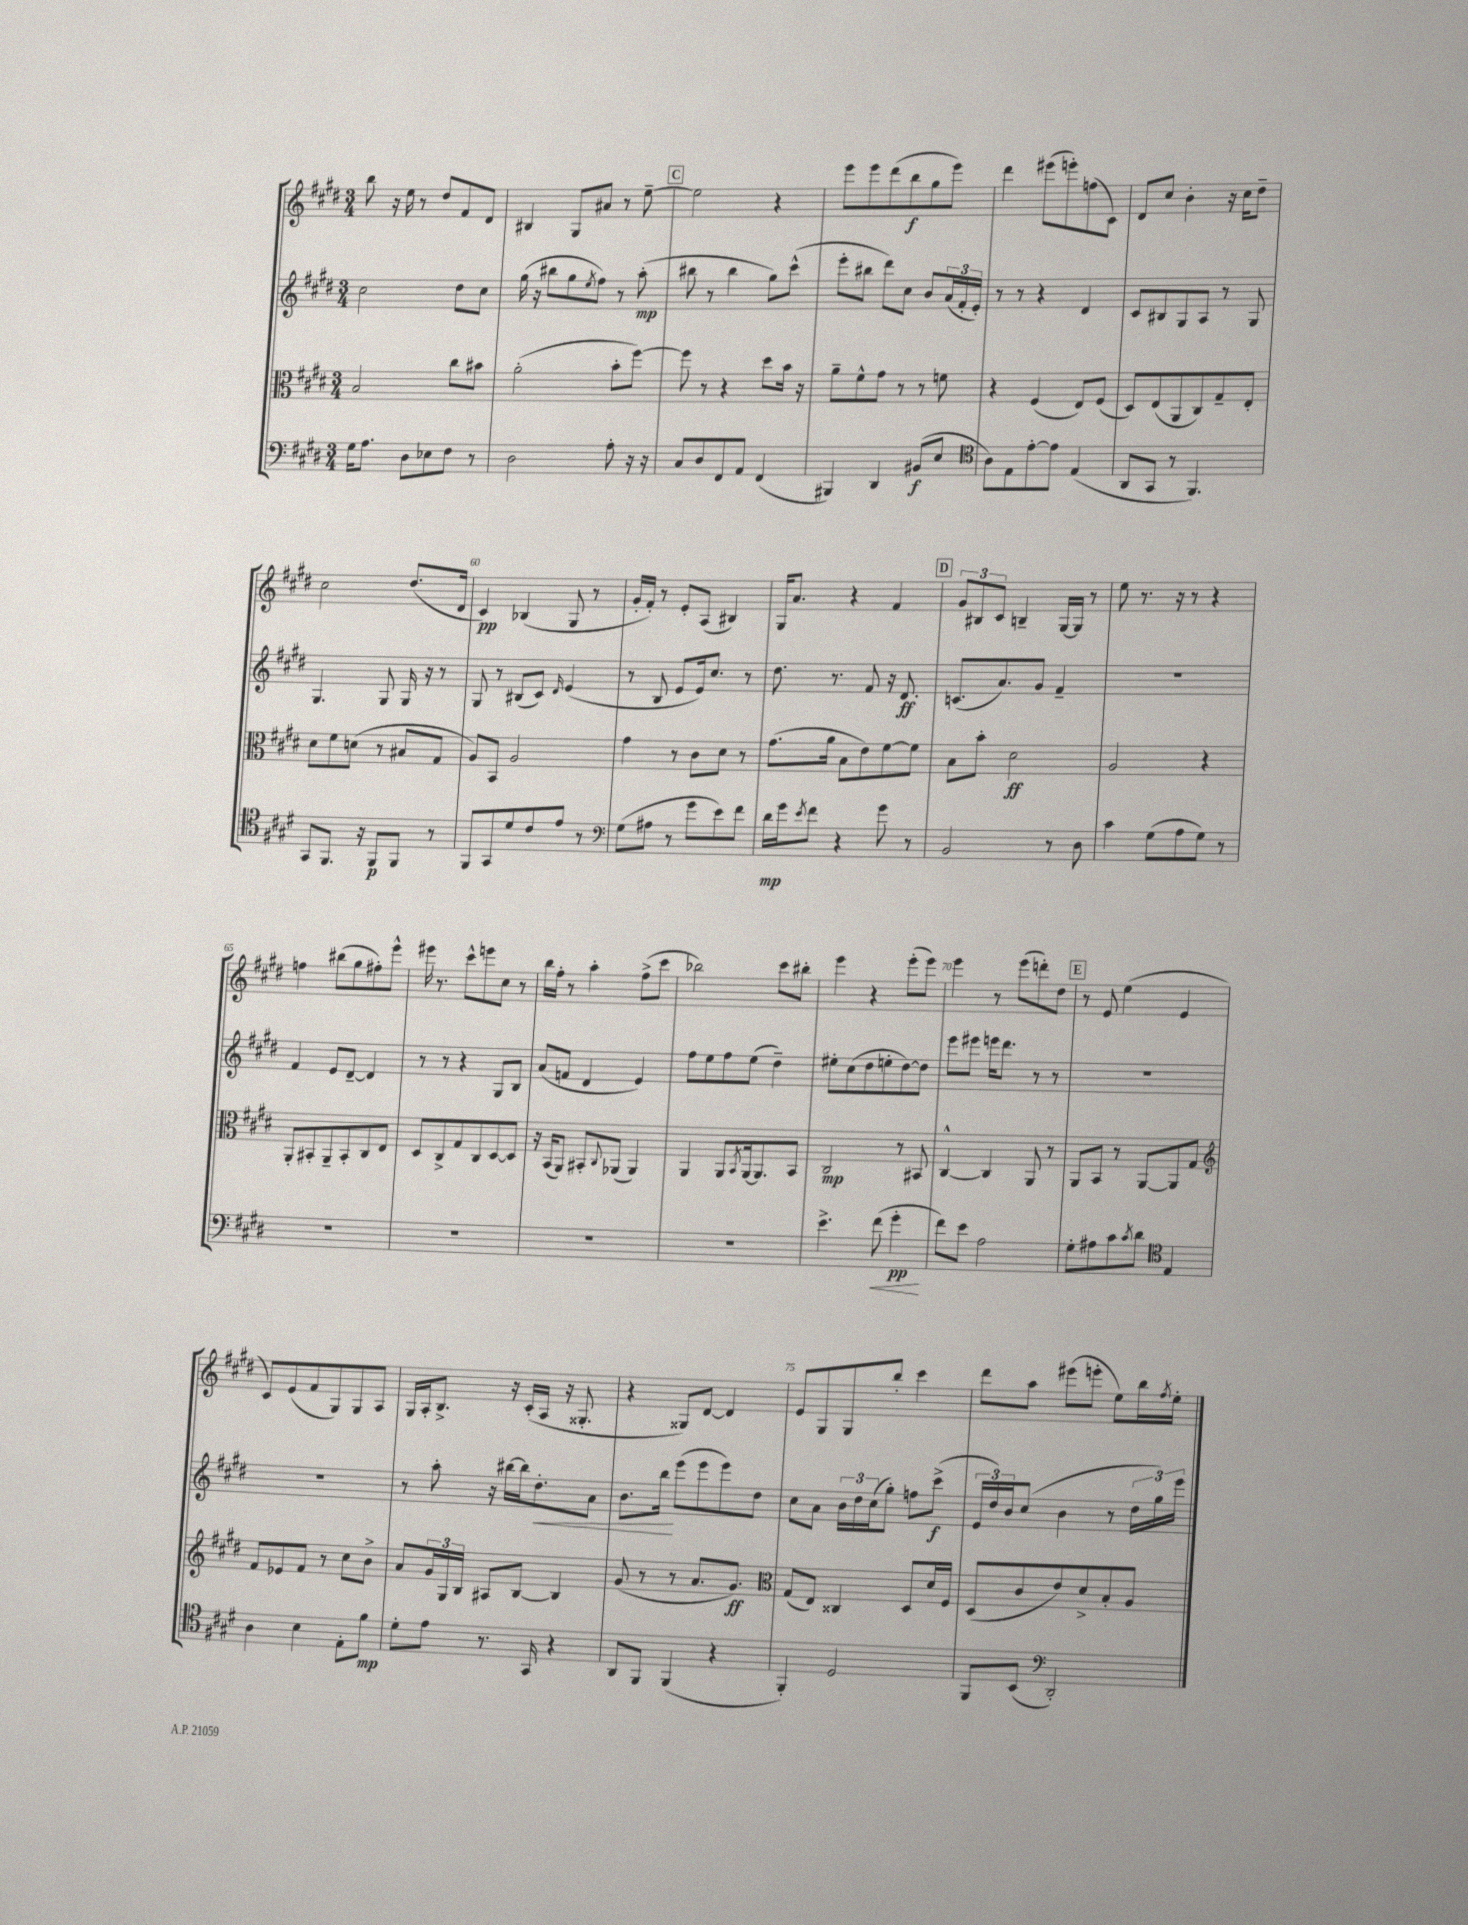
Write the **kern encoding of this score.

**kern	**kern	**kern	**kern
*staff4	*staff3	*staff2	*staff1
*clefF4	*clefC3	*clefG2	*clefG2
*k[f#c#g#d#]	*k[f#c#g#d#]	*k[f#c#g#d#]	*k[f#c#g#d#]
*M3/4	*M3/4	*M3/4	*M3/4
16G#	2B	2cc#	8bb
8.A	.	.	.
.	.	.	16r
.	.	.	16ee
8D#	.	.	8r
8E-	.	.	8dd#
8F#	8cc#	8dd#	8f#
8r	8b#	8cc#	8d#
=	=	=	=
2D#	(2a'	(16gg#	4B#
.	.	16r	.
.	.	8bb#	.
.	.	8gg#	8G#
.	.	8qee	.
.	.	8ff#)	8a#
8A'	8b'	8r	8r
16r	[8ff#)	(8aa'	[8ee~
16r	.	.	.
=	=	=	=
8C#	8ff#]	8bb#	2ee]
8D#	8r	8r	.
8FF#	4r	4bb#	.
8AA	.	.	.
(4FF#	8dd#	8gg#)	4r
.	16b	(8ccc#^^	.
.	16r	.	.
=	=	=	=
4BBB#)	8a~	8eee'	8eee
.	8f#^^	8bb#	8eee
4DD#	8g#	8ddd#)	(8ddd#
.	8r	8cc#	8bb
(8BB#	8r	8b	8gg#
8E	8f	(24a	8eee)
.	.	24f#'	.
.	.	24e')	.
=	=	=	=
*clefC4	*	*	*
8A)	4r	8r	4ddd#
8E	.	8r	.
[8e'	(4F#	4r	(8eee#
8e]	.	.	8eee')
(4E	8E)	4d#	(8ff
.	(8F#	.	8c#)
=	=	=	=
8AA	8D#)	8c#	8d#
8GG#	(8E	8B#	8cc#
8r	8AA	8G#	4b'
4.FF#)	8C#)	8A	.
.	8G#~	8r	16r
.	.	.	16cc#
.	8E'	8G#	8dd#~
=	=	=	=
8GG#	8d#	4.G#	2cc#
8.FF#	8f#	.	.
.	(8d	.	.
16r	.	.	.
8FF#	8r	8G#	.
8FF#	8B#	16G#	(8.dd#
.	.	16r	.
8r	8G#	8r	.
.	.	.	16d#
=	=	=	=
8FF#	8A)	8G#	4c#)
8GG#	8BB	8r	.
8d#	2A	(8B#	(4B-
8c#	.	8c#)	.
.	.	16qqd#	.
8e	.	(4e	8G#
8r	.	.	8r
=	=	=	=
*clefF4	*	*	*
(8G#	4g#	8r	16g#'
.	.	.	16f#')
8A#	.	8B	8r
8r	8r	8e	8e'
8g#	8c#	16e)	(8A
.	.	8.cc#	.
8e)	8d#	.	4B#)
8f#	8r	8r	.
=	=	=	=
16d#	(8.g#	8.dd#	16G#
16g#	.	.	8.a
8qe	.	.	.
8f#	.	.	.
.	16a	8.r	.
4r	8B	.	4r
.	8e)	8f#	.
8g#	[8f#	16r	4f#
.	.	8.d#	.
8r	8f#]	.	.
=	=	=	=
2BB	8B	(8.c	12g#
.	.	.	12B#
.	8b'	.	.
.	.	.	12c#
.	.	8.a)	.
.	2d#	.	4B~
.	.	8g#	.
8r	.	4f#~	[16G#
.	.	.	16G#]
8D#	.	.	8r
=	=	=	=
4c#	2A	2.r	8ee
.	.	.	8.r
(8G#	.	.	.
.	.	.	16r
8A	.	.	8r
8G#)	4r	.	4r
8r	.	.	.
=	=	=	=
2.r	8AA'	4f#	4ff
.	8BB#'	.	.
.	8AA~	8e	(8bb#
.	8BB#'	[8d#~	8gg#
.	8C#	4d#]	8ff#')
.	8E	.	8eee^^
=	=	=	=
2.r	8D#	8r	16eee#
.	.	.	8.r
.	8C#^	8r	.
.	8G#	4r	8ccc#^^
.	8C#	.	8eee
.	[8D#	8G#	8cc#
.	8D#]	8B	8r
=	=	=	=
2.r	16r	(8a	16bb
.	(16BB	.	16ff#'
.	8AA)	8f	8r
.	8BB#'	4d#	4aa'
.	8qqC#	.	.
.	(8AA-	.	.
.	4AA-)	4e)	(8ff#^
.	.	.	8ccc#
=	=	=	=
2.r	4AA	8ff#	2bb-)
.	.	8ee	.
.	8AA	8ff#	.
.	8qBB	.	.
.	[16AA	(8ee	.
.	8.AA]	.	.
.	.	4dd#~)	8ccc#
.	8BB	.	8bb#'
=	=	=	=
4.e^	2C#	8ee#'	4eee
.	.	(8cc#	.
.	.	8dd#	4r
(8f#	.	8ee'	.
4g#'	8r	[8dd#)	(8eee'
.	8BB#	8dd#]	8eee)
=	=	=	=
8f#)	[4C#^^	8eee	4eee
8e	.	8eee#	.
2A	4C#]	16eee	8r
.	.	8.ddd#	.
.	.	.	(8eee
.	8AA	8r	8ddd')
.	8r	8r	8dd#
=	=	=	=
8G#'	8AA	2.r	8r
8A#	8BB	.	8e
8c#	8r	.	(4ee
8qc#	.	.	.
8d#	[8AA	.	.
*clefC4	*	*	*
4E	8AA]	.	4e
.	8G#	.	.
=	=	=	=
*	*clefG2	*	*
4A	8f#	2.r	8c#)
.	8e-	.	(8e
4B	8f#	.	8f#
.	8r	.	8G#)
8E'	8cc#	.	8G#
8f#	8b^	.	8A
=	=	=	=
8d#'	8a	8r	16G#
.	.	.	16A'
8e	24g#	8aa'	8.B^
.	24G#	.	.
.	24B	.	.
8.r	8A#	16r	.
.	.	[16bb#	16r
.	[8B	16bb#]	(16c#'
16GG#	.	8.dd#'	16A
4r	4B]	.	16r
.	.	.	8.G##'
.	.	8a	.
=	=	=	=
8AA	(8g#	8.b	4r
8FF#	8r	.	.
.	.	16bb	.
(4FF#	8r	(8eee	8G##)
.	8.a	8eee	[8d#
4r	.	8eee)	4d#]
.	8.g#)	.	.
.	.	8dd#	.
=	=	=	=
*	*clefC3	*	*
4FF#')	(8G#	8cc#	8e
.	8E)	8a	8G#
2D#	4C##	24b	8G#
.	.	24dd#	.
.	.	(24cc#	.
.	.	8gg#')	8bb'
.	8D#	8ff	4ccc#
.	16d#	(8ccc#^	.
.	16F#	.	.
=	=	=	=
8FF#	(8D#	24e	8ddd#
.	.	24dd#)	.
.	.	24b	.
(8BB	8c#	(8cc#	8aa
*clefF4	*	*	*
2DD#')	8e)	4b	(8eee#
.	8d#^	.	8eee'
.	8B'	8r	8ee)
.	8A	24dd#	16bb
.	.	24gg#)	.
.	.	.	8qff#
.	.	.	16ee'
.	.	24eee	.
==	==	==	==
*-	*-	*-	*-
